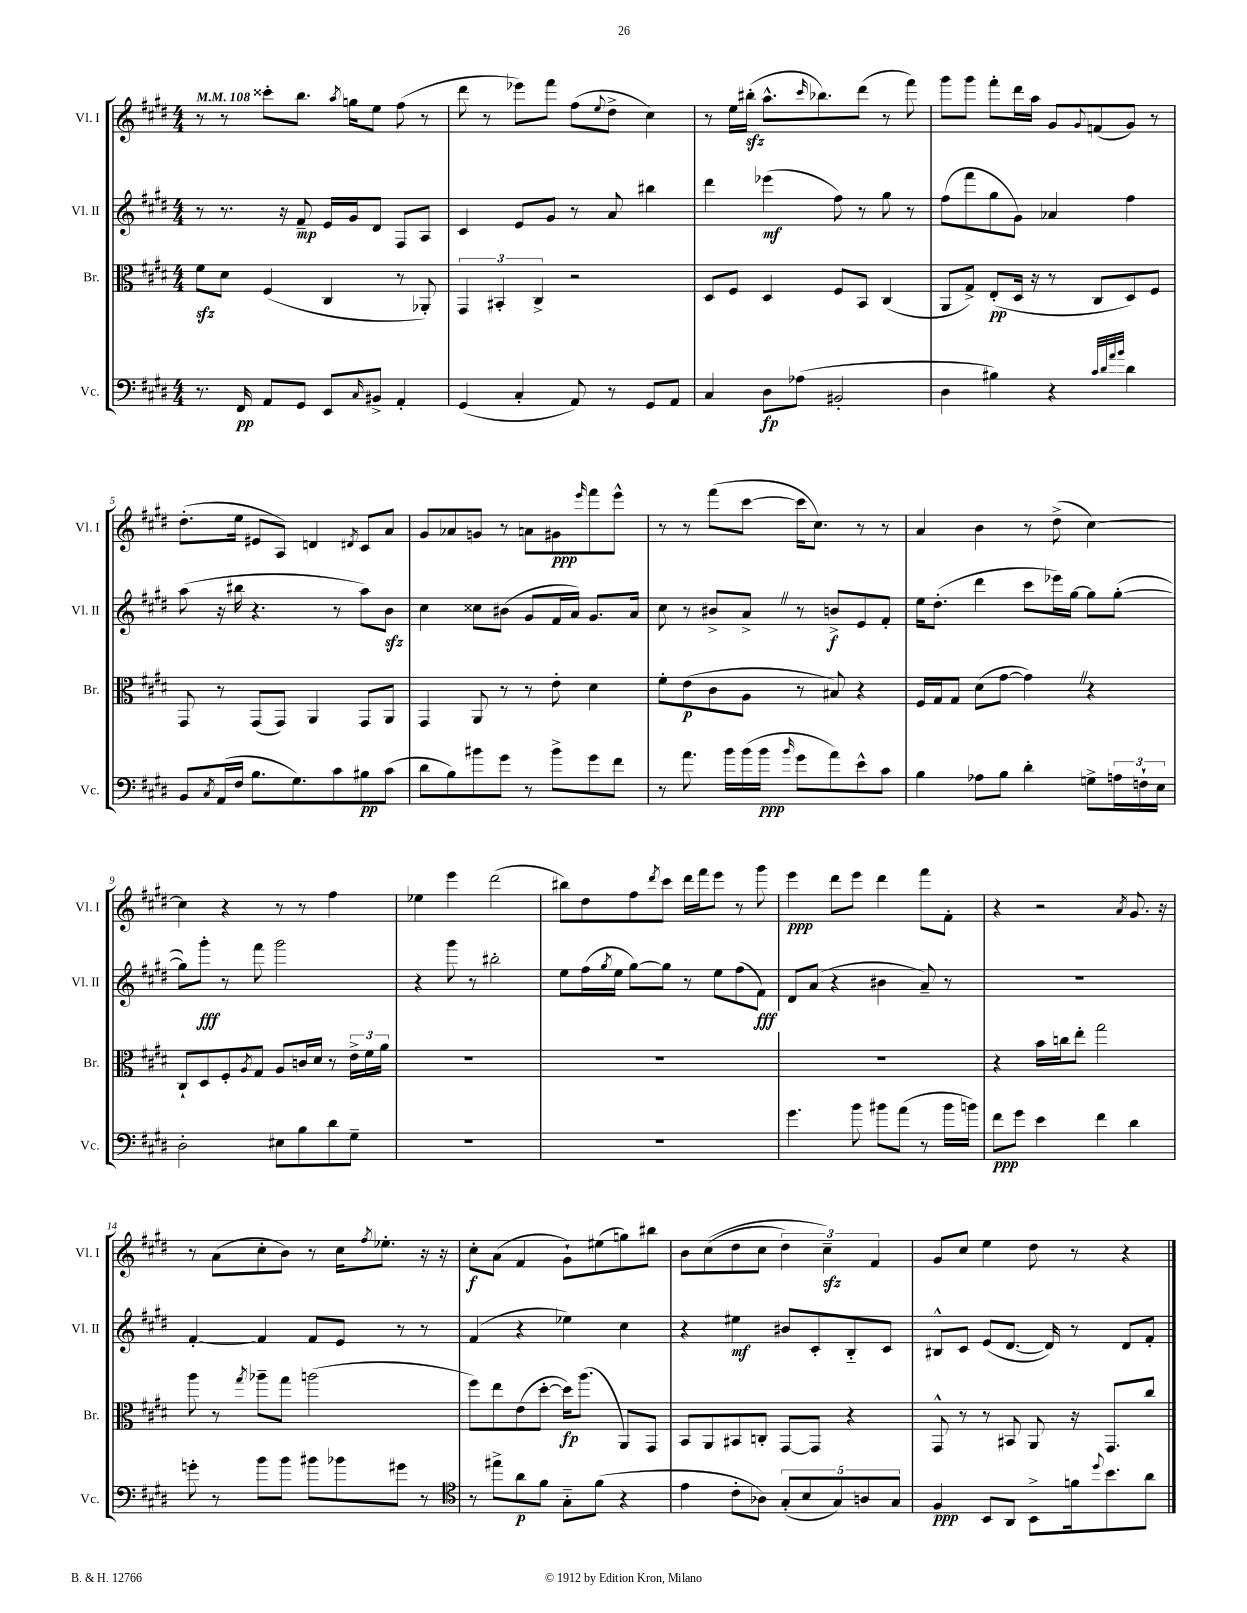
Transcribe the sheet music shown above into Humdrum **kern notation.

**kern	**kern	**kern	**kern
*staff4	*staff3	*staff2	*staff1
*clefF4	*clefC3	*clefG2	*clefG2
*k[f#c#g#d#]	*k[f#c#g#d#]	*k[f#c#g#d#]	*k[f#c#g#d#]
*M4/4	*M4/4	*M4/4	*M4/4
*MM108	*MM108	*MM108	*MM108
8.r	8f#\L	8r	8r
.	8d#\J	8.r	8r
16FF#/	.	.	.
8AA/L	(4F#/	.	8ccc##'\L
.	.	16r	.
8GG#/J	.	8f#~/	8.bb\J
8EE/L	4C#/	16e/LL	.
.	.	.	8qaa/
.	.	16g#/J	16gg\LK
16qqC#/	.	.	.
8BB#^/J	.	8d#/J	8ee\J
4AA'/	8r	8F#/L	(8ff#\
.	8AA-'/)	8A/J	8r
=	=	=	=
(4GG#/	6GG#/	4c#/	8ddd#\
.	.	.	8r
.	6BB#'/	.	.
4C#'/	.	8e/L	8eee-\L)
.	6C#^/	.	.
.	.	8g#/J	8fff#\J
8AA/)	2r	8r	(8ff#\L
.	.	.	8qqee/
8r	.	8a/	8dd#^\J
8GG#/L	.	4bb#\	4cc#\)
8AA/J	.	.	.
=	=	=	=
4C#/	8D#/L	4ddd#\	8r
.	8F#/J	.	16ee\LL
.	.	.	(16bb#'\JJ
8D#\L	4D#/	(4eee-\	8.aa^^\L
(8A-\J	.	.	.
.	.	.	16qqccc#/
.	.	.	8.bb-\)
2BB#'/	8F#/L	8ff#\)	.
.	8BB/J	8r	(8ddd#\J
.	(4C#/	8gg#\	8r
.	.	8r	8fff#\)
=	=	=	=
4D#\	8AA/L	(8ff#\L	8ggg#\L
.	8G#^/J)	8fff#\	8ggg#\J
4B#\)	(8E'/L	8gg#\	8fff#'\L
.	16D#/Jk	8g#\J)	16ddd#\L
.	16r	.	16aa\JJ
4r	8r	4a-/	8g#/L
.	.	.	8qqg#/
.	8C#/L	.	(8f/
32qqc#/LLL	.	.	.
32qqd#/	.	.	.
32qqa/	.	.	.
32qqb/JJJ	.	.	.
4d#\	8D#/)	4ff#\	8g#/J)
.	8F#/J	.	8r
=	=	=	=
8BB/L	8GG#/	(8aa\	(8.dd#'\L
8qC#/	.	.	.
(16AA/L	8r	16r	.
16F#/JJ	.	16bb#\	16ee\Jk
8.B\L	(8GG#/L	4.r	8e#/L
.	8GG#/J)	.	8A/J)
8.G#\)	.	.	.
.	4AA/	.	4d/
8c#\	.	8r	.
.	.	.	8qd#/
8B#\	8GG#/L	8aa\L)	8c#/L
(8c#\J	8AA/J	8b\J	8a/J
=	=	=	=
8d#\L	4GG#/	4cc#\	8g#/L
8B\)	.	.	8a-/
8b#\	8AA/	8cc##\L	8g/J
8g#\J	8r	(8b#\J	8r
8r	8r	8g#/L	8a\L
8b#^\L	8e'\	16f#/L	8g#\
.	.	16a/JJ)	.
.	.	.	16qqeee/
8g#\	4d#\	8.g#/L	8fff#\
8f#\J	.	.	8eee^^\J
.	.	16a/Jk	.
=	=	=	=
8r	8f#'\L	8cc#\	8r
8.a\	(8e\	8r	8r
.	8c#\	8b#^/L	(8fff#\L
16b\LL	.	.	.
(16b\	8A\J	8a^/J	[8ccc#\J
16b\JJ	.	.	.
16qqb/	.	.	.
8g#\L	8r	8r	16ccc#\]LK
.	.	.	8.cc#\J)
8a\)	8B#/)	8b^/L	.
8e^^\	4r	8e/	8r
8c#\J	.	8f#'/J	8r
=	=	=	=
4B\	16F#/LL	16ee\LK	4a/
.	16G#/J	(8.dd#'\J	.
.	8G#/J	.	.
8A-\L	(8d#\L	4ddd#\	4b\
8B\J	[8g#\J	.	.
4d#'\	4g#\])	8ccc#\L	8r
.	.	16eee-\L)	(8dd#^\
.	.	[16gg#\JJ	.
8G^\L	4r	8gg#\]L	[4cc#\)
24A\L	.	([8gg#'\J	.
24F`\	.	.	.
24E\JJ	.	.	.
=	=	=	=
2D#'\	8C#`/L	8gg#\]L)	4cc#\]
.	8D#/	8ggg#'\J	.
.	8F#'/	8r	4r
.	8qA/	.	.
.	8G#/J	8fff#\	.
8E#\L	8A/L	2ggg#\	8r
8B\	16c/L	.	8r
.	16d#/JJ	.	.
8d#\	8r	.	4ff#\
8G#~\J	24e^\LL	.	.
.	24f#\	.	.
.	24a\JJ	.	.
=	=	=	=
1r	1r	4r	4ee-\
.	.	8ggg#\	4eee\
.	.	8r	.
.	.	2bb#'\	(2ddd#\
=	=	=	=
1r	1r	8ee\L	8bb#\L)
.	.	(16ff#\L	8dd#\
.	.	8qgg#/	.
.	.	16ee\JJ	.
.	.	[8gg#\L)	8ff#\
.	.	.	8qddd#/
.	.	8gg#\]J	8ccc#\J
.	.	8r	16ddd#\LL
.	.	.	16fff#\J
.	.	8ee\L	8eee\J
.	.	(8ff#\	8r
.	.	8f#\J)	8ggg#\
=	=	=	=
4.g#\	1r	8d#/L	4eee\
.	.	(8a/J	.
.	.	4r	8ddd#\L
8b\	.	.	8eee\J
8b#\L	.	4b#\	4ddd#\
(8a\J	.	.	.
8r	.	8a~/)	8fff#\L
16b#\LL	.	8r	8f#'\J
16b\JJ)	.	.	.
=	=	=	=
8f#\L	4r	1r	4r
8g#\J	.	.	.
4e\	16b\LL	.	2r
.	16cc\J	.	.
.	8ee'\J	.	.
4f#\	2gg#\	.	.
.	.	.	8qa/
4d#\	.	.	8.g#/
.	.	.	16r
=	=	=	=
8g'\	8aa\	[4f#'/	8r
8r	8r	.	(8a\L
.	8qgg#/	.	.
8b\L	8aa-~\L	4f#/]	8cc#'\
8b\J	8gg#\J	.	8b\J)
8b#\L	(2aa\	8f#/L	8r
8b-\	.	8e/J	16cc#\LK
.	.	.	8qff#/
.	.	.	8.ee-'\J
8g#\J	.	8r	.
8r	.	8r	16r
.	.	.	16r
=	=	=	=
*clefC4	*	*	*
8r	8ff#\L)	(4f#/	8cc#'\L
8ee#^\L	8ee\	.	(8a\J
8a\	(8e\	4r	4f#/
8f#\J	[8dd#'\J	.	.
8G#'~\L	16dd#\]LK)	4ee-\)	8g#`\L)
.	(8.aa\J	.	.
(8f#\J	.	.	(8ee#\
4r	8AA/L)	4cc#\	8gg\)
.	8GG#/J	.	8bb#\J
=	=	=	=
4e\	8BB/L	4r	8b\L
.	8AA/	.	&((8cc#\
8c#'\L	8BB#/	4ee#\	8dd#\
8A-\J)	8C'/J	.	8cc#\J
(10G#'/L	[8GG#/L	8b#/L	6dd#\)
10B/	.	.	.
.	8GG#/]J	8c#'/	.
.	.	.	6cc#~\&)
10G#/)	.	.	.
.	4r	8B'~/	.
10A/	.	.	.
.	.	.	6f#/
.	.	8c#/J	.
10G#/J	.	.	.
=	=	=	=
4F#/	8GG#^^/	8B#^^/L	8g#/L
.	8r	8c#/J	8cc#/J
8BB/L	8r	(8e/L	4ee\
8AA/J	8BB#/	[8.d#/J	.
8BB^\L	8AA/	.	8dd#\
.	.	16d#/])	.
16f\k	16r	8r	8r
8qqdd#/	.	.	.
8.b\	8.GG#/L	.	.
.	.	8d#/L	4r
8a\J	8cc#/J	8f#'/J	.
==	==	==	==
*-	*-	*-	*-
